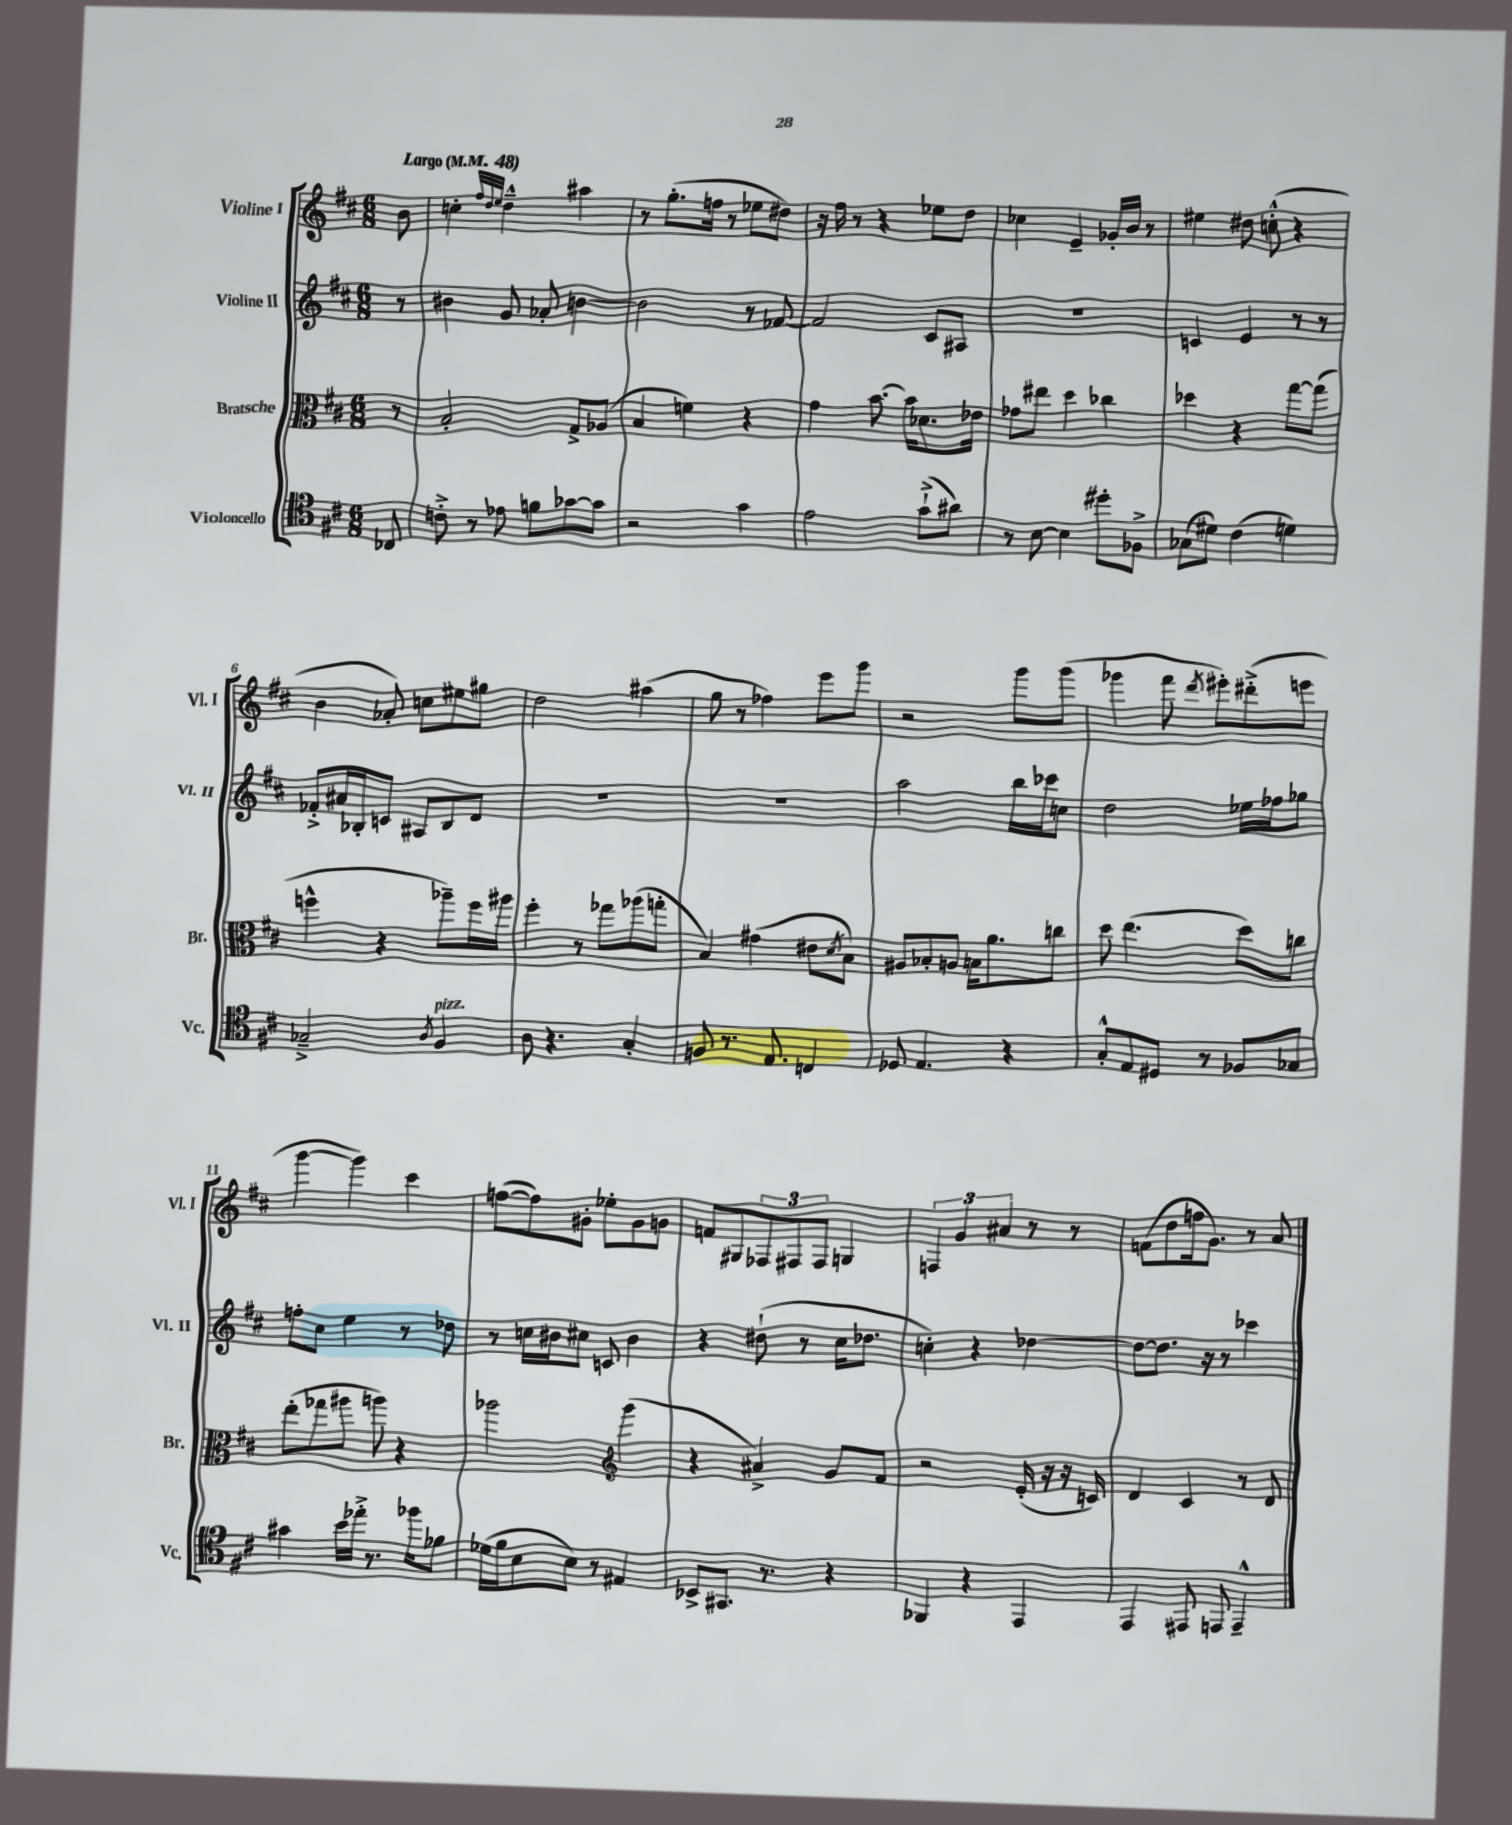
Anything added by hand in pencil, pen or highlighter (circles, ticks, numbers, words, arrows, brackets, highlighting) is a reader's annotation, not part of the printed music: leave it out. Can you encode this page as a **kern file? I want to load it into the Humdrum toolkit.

**kern	**kern	**kern	**kern
*staff4	*staff3	*staff2	*staff1
*clefC4	*clefC3	*clefG2	*clefG2
*k[f#c#]	*k[f#c#]	*k[f#c#]	*k[f#c#]
*M6/8	*M6/8	*M6/8	*M6/8
*MM48	*MM48	*MM48	*MM48
8C-	8r	8r	8b
=	=	=	=
8c'^	2B'	4b#	4cc'
8r	.	.	.
.	.	.	32qqff#
.	.	.	32qqdd
.	.	.	32qqee
8e-	.	8g	4dd~^^
8f	.	8a-'	.
[8g-	8G^	[4b	4aa#
8g-]	(8A-	.	.
=	=	=	=
2r	4B	2b]	8r
.	.	.	(8.gg'
.	4f)	.	.
.	.	.	16ff
.	.	.	8r
4g	4r	8r	8ee-
.	.	[8f-	8dd#)
=	=	=	=
2e	4g	2f-]	16r
.	.	.	16ff#
.	.	.	8r
.	[8.b	.	4r
.	16b]	.	.
(8g`^	8.d-	8c#	8ee-
8a#)	.	8A#	8dd
.	16e-	.	.
=	=	=	=
8r	8g-	2.r	4cc-
[8B	8ee#	.	.
4B]	4dd	.	4e~
8dd#'	4cc-	.	16g-'
.	.	.	16b
8F-^	.	.	8r
=	=	=	=
(8G-	4dd-	4c	4ee#
8d#)	.	.	.
(4c#	4r	4e	8dd#
.	.	.	(8cc'^^
4d)	[8gg	8r	4r
.	(8gg]	8r	.
=	=	=	=
2G-~^	4ff^^	8f-'^	4b
.	.	16a#	.
.	.	16B-'	.
.	4r	8c	8a-')
.	.	8A#	8cc
8qA	.	.	.
4F#	8aa-~)	8B-	8ee#
.	16ff	8d	8gg#
.	16aa#	.	.
=	=	=	=
8A	4ff#'	2.r	2dd
4.r	.	.	.
.	8r	.	.
.	8gg-	.	.
4G'	(8aa-	.	(4aa#
.	8gg'	.	.
=	=	=	=
8F	4B)	2.r	8gg
8.r	.	.	8r
.	(4g#	.	4ff-)
8.E	.	.	.
4C	8e#	.	8eee
.	8qd	.	.
.	8B)	.	8ggg
=	=	=	=
8D-	8A#	2aa	2r
4.E	8B-'	.	.
.	8A	.	.
.	16B	.	.
.	8.a	.	.
4r	.	16bb	8ggg
.	.	16ccc-	.
.	8cc	8cc	(8ggg
=	=	=	=
8G'^^	8dd	2dd	4ggg-
8E	(4.ee	.	.
8D#	.	.	8fff#
.	.	.	8qddd
8r	.	.	8eee#')
8F-	8dd)	16ee-	(8ddd#'^
.	.	16ff-	.
8G-	8cc	8gg-	8eee
=	=	=	=
4g#	(8ee'	8ff'	[4ggg
.	8gg-	8cc#	.
16b	8aa#	4ee	4ggg])
16ee-'^	.	.	.
8.r	8aa)	.	.
.	4r	8r	4ccc#
16ff-	.	.	.
8f-	.	8dd-	.
=	=	=	=
(16d-	2aa-	8r	([8ff
16f#	.	.	.
8B	.	16cc	8ff])
.	.	16b#	.
8B)	.	8cc#	8g#'
8r	.	8c	8ee-'
*	*clefG2	*	*
4E#	(4ggg	4b#	8g#
.	.	.	8g
=	=	=	=
8BB-^	4r	4r	8f
8.GG#	.	.	8G#
.	4a#^)	(8dd#`	12F-
8.r	.	.	.
.	.	.	12F#
.	.	8r	.
.	.	.	12F#
4r	8g	16cc#	4G
.	.	8.dd-	.
.	8f#	.	.
=	=	=	=
4FF-	2r	4cc')	6F
.	.	.	6g
4r	.	4r	.
.	.	.	6a#
4EE	(16e'	[4dd-	8r
.	16r	.	.
.	16r	.	8r
.	16c)	.	.
=	=	=	=
4EE	4d	8dd-_	(8f
.	.	8.dd-]	8dd
8EE#	4c#	.	16ff
.	.	16r	8.g)
8EE	.	8r	.
4EE~^^	8r	4ccc-	8r
.	8d	.	8a
==	==	==	==
*-	*-	*-	*-
